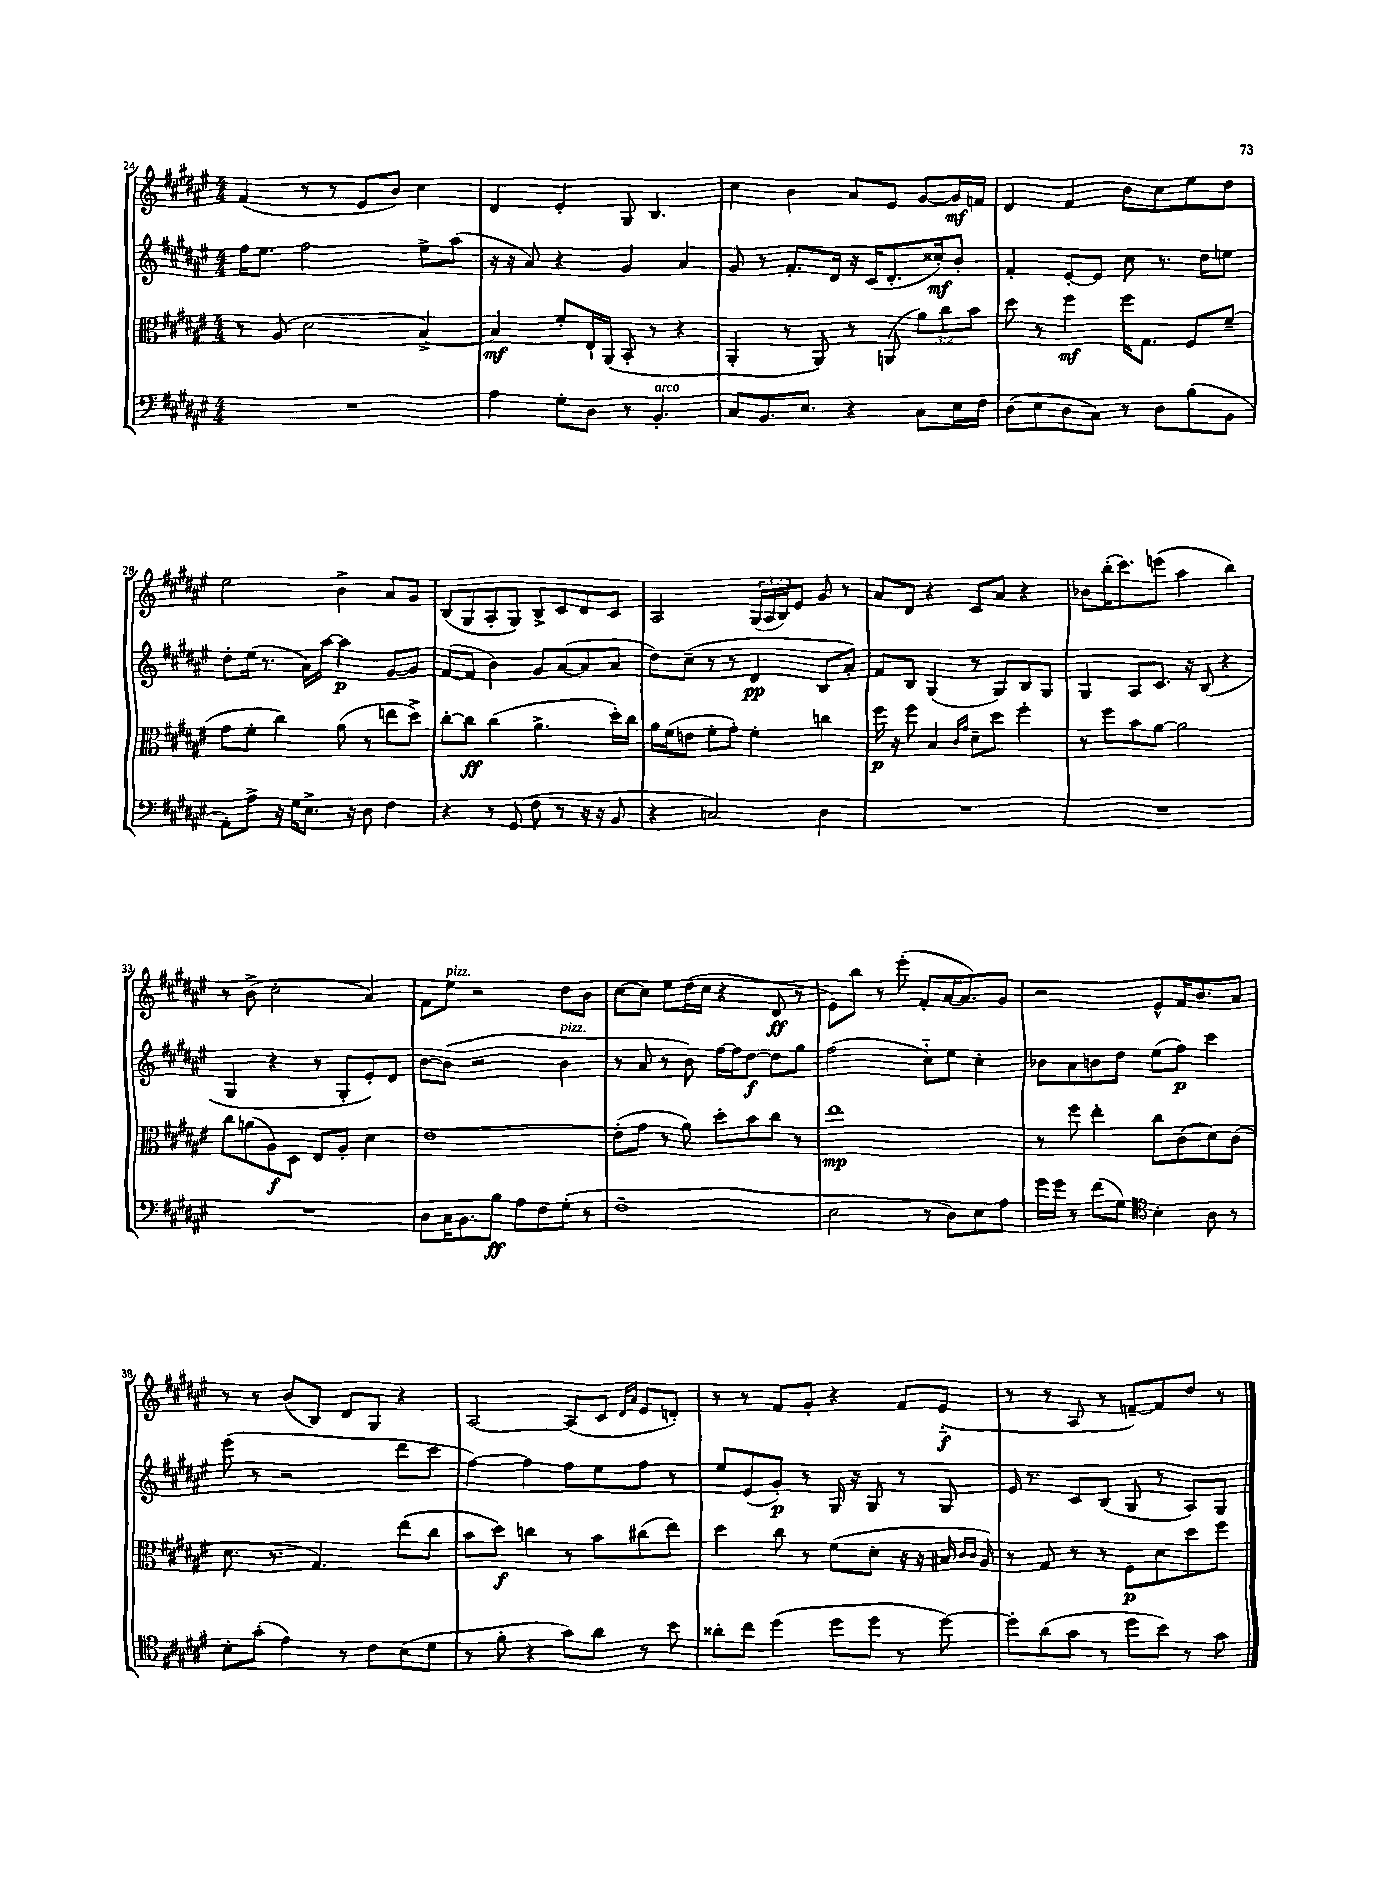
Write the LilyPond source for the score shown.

<<
\new StaffGroup <<
\new Staff = "s0" {
    \clef treble \key fis \major \numericTimeSignature \time 4/4 \override Staff.TupletNumber.text = #tuplet-number::calc-fraction-text
    fis'4( r8 r8 eis'8 b'8) cis''4 |
    dis'4 eis'4-. gis8 b4. |
    cis''4 b'4 ais'8 eis'8 gis'8~ gis'16\mf f'16 |
    dis'4 fis'4 b'8 cis''8 eis''8 dis''8 |
    eis''2 b'4-> ais'8 gis'8 |
    b8( gis8 ais8-. gis8) b8-> cis'8 dis'8 cis'8 |
    ais2 \tuplet 3/2 { gis16( ais16 b16) } eis'8 gis'8 r8 |
    ais'8 dis'8 r4 cis'8 ais'8 r4 |
    bes'8 b''16-.( cis'''8.) e'''8( ais''4 b''4) |
    r8 b'8->( cis''2-. ais'4) |
    fis'8 eis''8^\markup { \italic "pizz." } r2 dis''8 b'8 |
    cis''8~ cis''8 eis''8 dis''16( cis''16 r4 dis'8\ff r8 |
    eis'8) b''8 r8 eis'''8-.( fis'8-. ais'16~ ais'8.) gis'8 |
    r2 eis'8-^ fis'16 b'8. ais'8 |
    r8 r8 b'8( b8) dis'8 gis8 r4 |
    ais2~ ais8( cis'8 \grace { dis'16 ais'16 } eis'8 d'8-.) |
    r8 r8 fis'8 gis'8-. r4 fis'8 eis'8-_\f( |
    r8 r8 ais8 r8 f'8~--) f'8 dis''8 r8 \bar "|." |
}
\new Staff = "s1" {
    \clef treble \key fis \major \numericTimeSignature \time 4/4
    fis''16 eis''8. fis''2 eis''8-> ais''8( |
    r16 r16 ais'8) r4 gis'4 ais'4 |
    gis'8 r8 fis'8.-. dis'16 r16 cis'16( dis'8.-. cisis''16-.\mf) b'8-. |
    fis'4-. eis'8~-. eis'8 cis''8 r8. dis''16 e''8 |
    dis''8-. eis''16( r8. ais'16) ais''16~ ais''4\p gis'8~ gis'8 |
    fis'8~( fis'8 b'4) gis'8 ais'8~( ais'8 ais'8 |
    dis''8) cis''8--( r8 r8 dis'4\pp b8 ais'8-.) |
    fis'8 b8 gis4( r8 gis8) b8 gis8 |
    gis4 ais8 cis'8. r16 b8( r4 |
    gis4 r4 r8 gis8-. eis'8-.) dis'8 |
    b'8~ b'8( r2 b'4^\markup { \italic "pizz." } |
    r8 ais'8 r8 b'8) fis''16~ fis''16 dis''8~\f dis''8 gis''8 |
    fis''2( cis''8-_) eis''8 cis''4-. |
    bes'8 ais'8 b'8 dis''8 eis''8( fis''8\p) cis'''4 |
    eis'''8( r8 r2 dis'''8 cis'''8 |
    fis''4~) fis''4 fis''8 eis''8 fis''8 r8 |
    eis''8 eis'8( gis'8-.\p) r8 gis16 r16 gis8 r8 gis8 |
    eis'16 r8. cis'8 b8( gis8 r8 ais8) gis8 \bar "|." |
}
\new Staff = "s2" {
    \clef alto \key fis \major \numericTimeSignature \time 4/4 \override Staff.TupletNumber.text = #tuplet-number::calc-fraction-text
    r8 ais8( dis'2 b4~->) |
    b4\mf fis'8-. eis16-! ais,16( b,8-. r8 r4 |
    ais,4-. r8 ais,8) r8 a,8( \tuplet 3/2 { ais'8) cis''8 b'8 } |
    dis''8 r8 fis''4\mf fis''16 gis8. fis8 fis'8--( |
    gis'8 fis'8-. cis''4) ais'8( r8 e''8 dis''8->) |
    cis''8~-. cis''8\ff cis''4( ais'4.-> dis''16-.) cis''16 |
    ais'16 fis'16( e'8 fis'8-. gis'8-.) fis'4-. c''4 |
    fis''16\p r16 fis''8 b4 \grace { cis'16 gis'16 } dis'8-- dis''8 fis''4-. |
    r8 fis''8 b'8 ais'8~ ais'2 |
    cis''8 a'8( ais8\f) dis8 eis8 ais8-. dis'4 |
    eis'1~ |
    eis'8-.( gis'8 r8 ais'8) dis''8-. b'8 cis''8 r8 |
    eis''1\mp |
    r8 fis''8 eis''4-. cis''8 cis'8( dis'8) cis'8( |
    dis'8. r8. gis4.) eis''8( cis''8 |
    b'8 dis''8\f) c''4 r8 b'8 cis''8( eis''8) |
    dis''4 cis''8 r8 fis'8( dis'8-. r16 r16 bis16 \grace { cis'16 cis'16 } ais16) |
    r8 gis8 r8 r8 fis8\p dis'8 dis''8 fis''8 \bar "|." |
}
\new Staff = "s3" {
    \clef bass \key fis \major \numericTimeSignature \time 4/4
    R1 |
    ais4 gis8-. dis8 r8 b,4.-.^\markup { \italic "arco" } |
    cis8 b,8. eis8. r4 cis8 eis16 fis16 |
    dis8( eis8 dis8 cis8) r8 dis8 b8( b,8 |
    ais,8-.) ais8-> r16 gis16 eis8.-> r16 dis8 fis4 |
    r4 r8 gis,8( fis8 r8 r16 r16 b,8 |
    r4 c2) dis4 |
    R1 |
    R1 |
    R1 |
    dis8 cis16 b,8. b8\ff ais8 fis8 gis8-.( r8 |
    fis1-- |
    eis2 r8 dis8) eis8 ais8 |
    gis'16 gis'16 r8 fis'8( gis8) \clef tenor b4-. ais8 r8 |
    b8-. gis'8-.( eis'4) r8 cis'8 b8( dis'8 |
    r8 fis'8-. r4 gis'8) ais'8 r8 b'8 |
    aisis'8-. cis''8 dis''4( dis''8 dis''8 r8 dis''8~) |
    dis''8-. ais'8( gis'8 r8 dis''8 b'8) r8 gis'8 \bar "|." |
}
>>
>>
\layout { \context { \Score currentBarNumber = #24 } }
